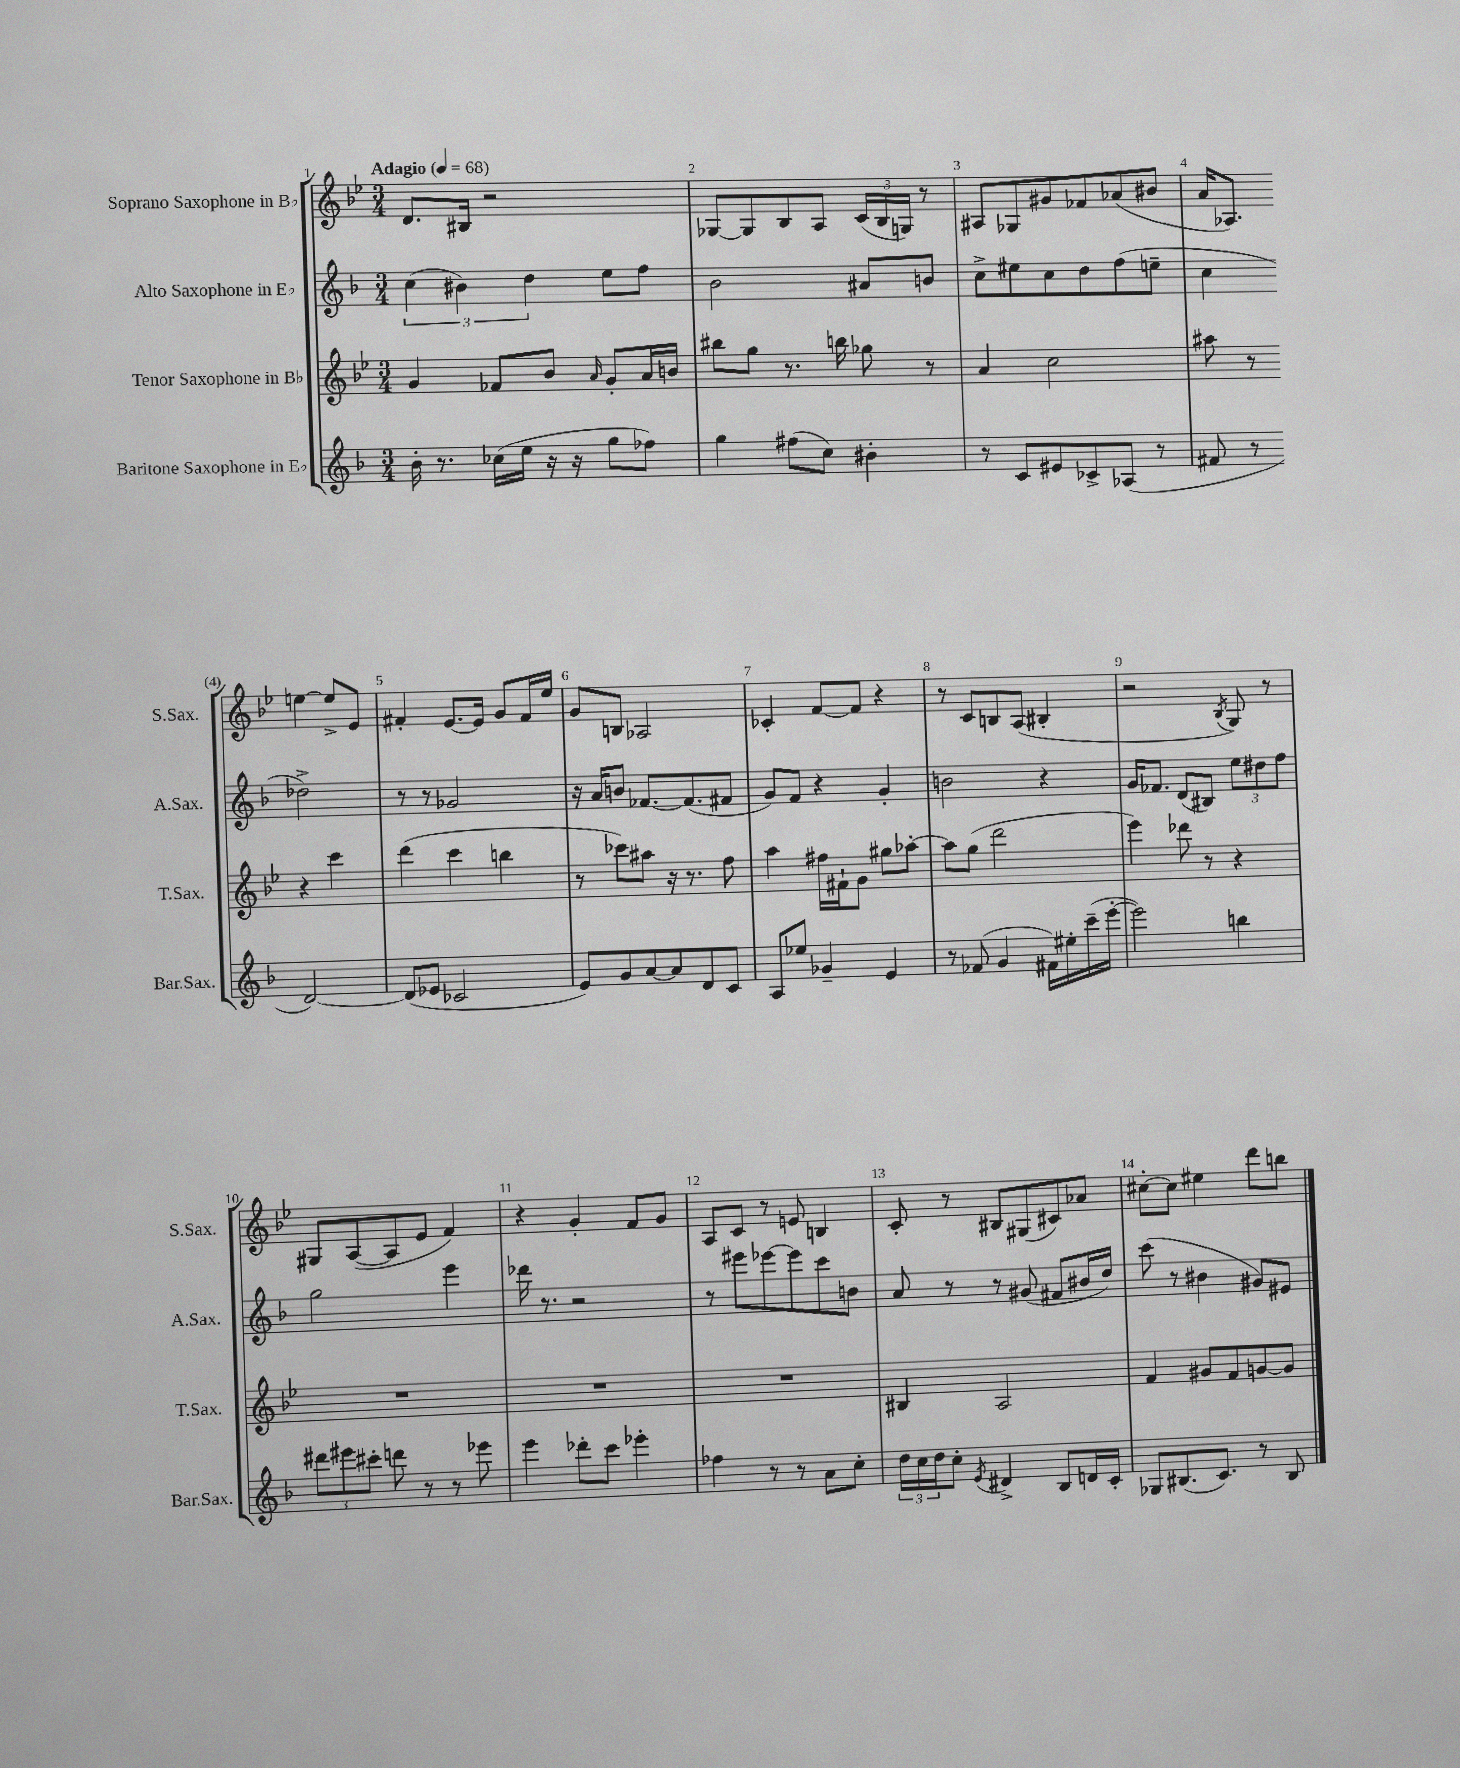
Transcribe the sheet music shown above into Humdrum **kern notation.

**kern	**kern	**kern	**kern
*part4	*part3	*part2	*part1
*staff4	*staff3	*staff2	*staff1
*I"Baritone Saxophone in E♭	*I"Tenor Saxophone in B♭	*I"Alto Saxophone in E♭	*I"Soprano Saxophone in B♭
*I'Bar.Sax.	*I'T.Sax.	*I'A.Sax.	*I'S.Sax.
*clefG2	*clefG2	*clefG2	*clefG2
*k[b-]	*k[b-e-]	*k[b-]	*k[b-e-]
*M3/4	*M3/4	*M3/4	*M3/4
*MM68	*MM68	*MM68	*MM68
=1	=1	=1	=1
!	!	!	!LO:TX:a:B:t=Adagio
16b-'\	4g/	(6cc\	8.d/L
8.r	.	.	.
.	.	6b#X\)	.
.	.	.	16B#X/Jk
(16cc-X\LL	8f-X/L	.	2r
16ee\JJ	.	.	.
.	.	6dd\	.
16r	8b-/J	.	.
16r	.	.	.
.	16qqa/	.	.
8gg\L	8g'/L	8ee\L	.
8ff-X\J)	16a/L	8ff\J	.
.	16bn/JJ	.	.
=2	=2	=2	=2
4gg\	8bb#X\L	2b-\	[8G-X/L
.	8gg\J	.	8G-/]
(8ff#X\L	8.r	.	8B-/
8cc\J)	.	.	8A/J
.	16bbn\	.	.
4b#X'\	8gg-X\	8a#X/L	(24c/LL
.	.	.	24B-/
.	.	.	24Gn/JJ)
.	8r	8bn/J	8r
=3	=3	=3	=3
8r	4a/	8cc^\L	8A#X/L
8c/L	.	8ee#X\	8G-X/
8e#X/	2cc\	8cc\	8g#X/
8c-X^/	.	8dd\	8f-X/
(8A-X/J	.	(8ff\	(8a-X/
8r	.	8een~\J	8b#X/J
=4	=4	=4	=4
8f#X/	8aa#X\	4cc\	16a/KL
.	.	.	8.A-X/J)
8r	8r	.	.
[2d/)	4r	2dd-X^\)	[4een\
.	4ccc\	.	8ee^/L]
.	.	.	8e-/J
!!LO:LB:g=z
=5	=5	=5	=5
(8d/L]	(4ddd\	8r	4f#X'/
8e-X/J	.	8r	.
2c-X/	4ccc\	2g-X/	[8.e-/L
.	.	.	16e-/Jk]
.	4bbn\	.	8g/L
.	.	.	16f#/L
.	.	.	16ee-/JJ
=6	=6	=6	=6
8e/L)	8r	16r	8g/L
.	.	16a/KL	.
8g/	8ccc-X\L)	8bn/J	8Bn/J
[8a/	8aa#X\J	[8.f-X/L	2A-X/
8a/]	16r	.	.
.	8.r	(8.f-/]	.
8d/	.	.	.
8c/J	8ff\	8f#X/J	.
=7	=7	=7	=7
8A/L	4aa\	8g/L)	4c-X'/
8ee-X/J	.	8f/J	.
4g-X~/	16ff#X\LL	4r	[8f/L
.	16f#X`\J	.	.
.	8g\J	.	8f/J]
4e/	8gg#X\L	4g'/	4r
.	[8aa-X'\J	.	.
=8	=8	=8	=8
8r	8aa-\L]	2bn\	8r
(8f-X/	(8gg\J	.	8c/L
4g/	2ddd\	.	8Bn/
.	.	.	(8A/J
16f#X\LL)	.	4r	4B#X'/
16ee#X'\	.	.	.
(16ccc~\	.	.	.
[16eee'\JJ	.	.	.
=9	=9	=9	=9
2eee\])	4eee-\)	16g/KL	2r
.	.	8.f-X/J	.
.	8ddd-X\	(8d/L	.
.	8r	8B#X/J)	.
.	.	.	8qB-/
4bbn\	4r	12ee\L	8G/)
.	.	12dd#X\	.
.	.	.	8r
.	.	12ff\J	.
!!LO:LB:g=z
=10	=10	=10	=10
12ddd#X\L	2.r	2gg\	8G#X/L
12eee#X\	.	.	.
.	.	.	([8A/
12ccc#X'\J	.	.	.
8dddn\	.	.	8A/]
8r	.	.	8e-/J
8r	.	4eee\	4f/)
8eee-X\	.	.	.
=11	=11	=11	=11
4eee\	2.r	16ddd-X\	4r
.	.	8.r	.
8ddd-X'\L	.	2r	4g'/
8ccc\J	.	.	.
4eee-X'\	.	.	8f/L
.	.	.	8g/J
=12	=12	=12	=12
4ff-X\	2.r	8r	8A/L
.	.	8eee#X\L	8c/J
8r	.	[8eee-X\	8r
8r	.	8eee-\]	8en/
8a\L	.	8ccc\	4Bn/
8cc'\J	.	8bn\J	.
=13	=13	=13	=13
24dd\LL	4B#X/	8a/	8c'/
24cc\	.	.	.
24dd\J	.	.	.
8cc'\J	.	8r	8r
8qe/	.	.	.
4d#X^/	2A/	8r	8B#X/L
.	.	(8g#X/	(8G#X/
8B-/L	.	8f#X/L	8c#X/)
16dn/L	.	16b#X/L	8a-X/J
16c'/JJ	.	16dd/JJ)	.
=14	=14	=14	=14
8G-X/L	4f/	(8ccc\	[8cc#X'\L
(8.B#X/	.	8r	8cc#\J]
.	8g#X/L	4b#X\	4ee#X\
8.c/J)	.	.	.
.	8f/	.	.
8r	[8gn/	8g#X/L)	8ddd\L
8B#/	8g/J]	8e#X/J	8bbn\J
==	==	==	==
*-	*-	*-	*-
